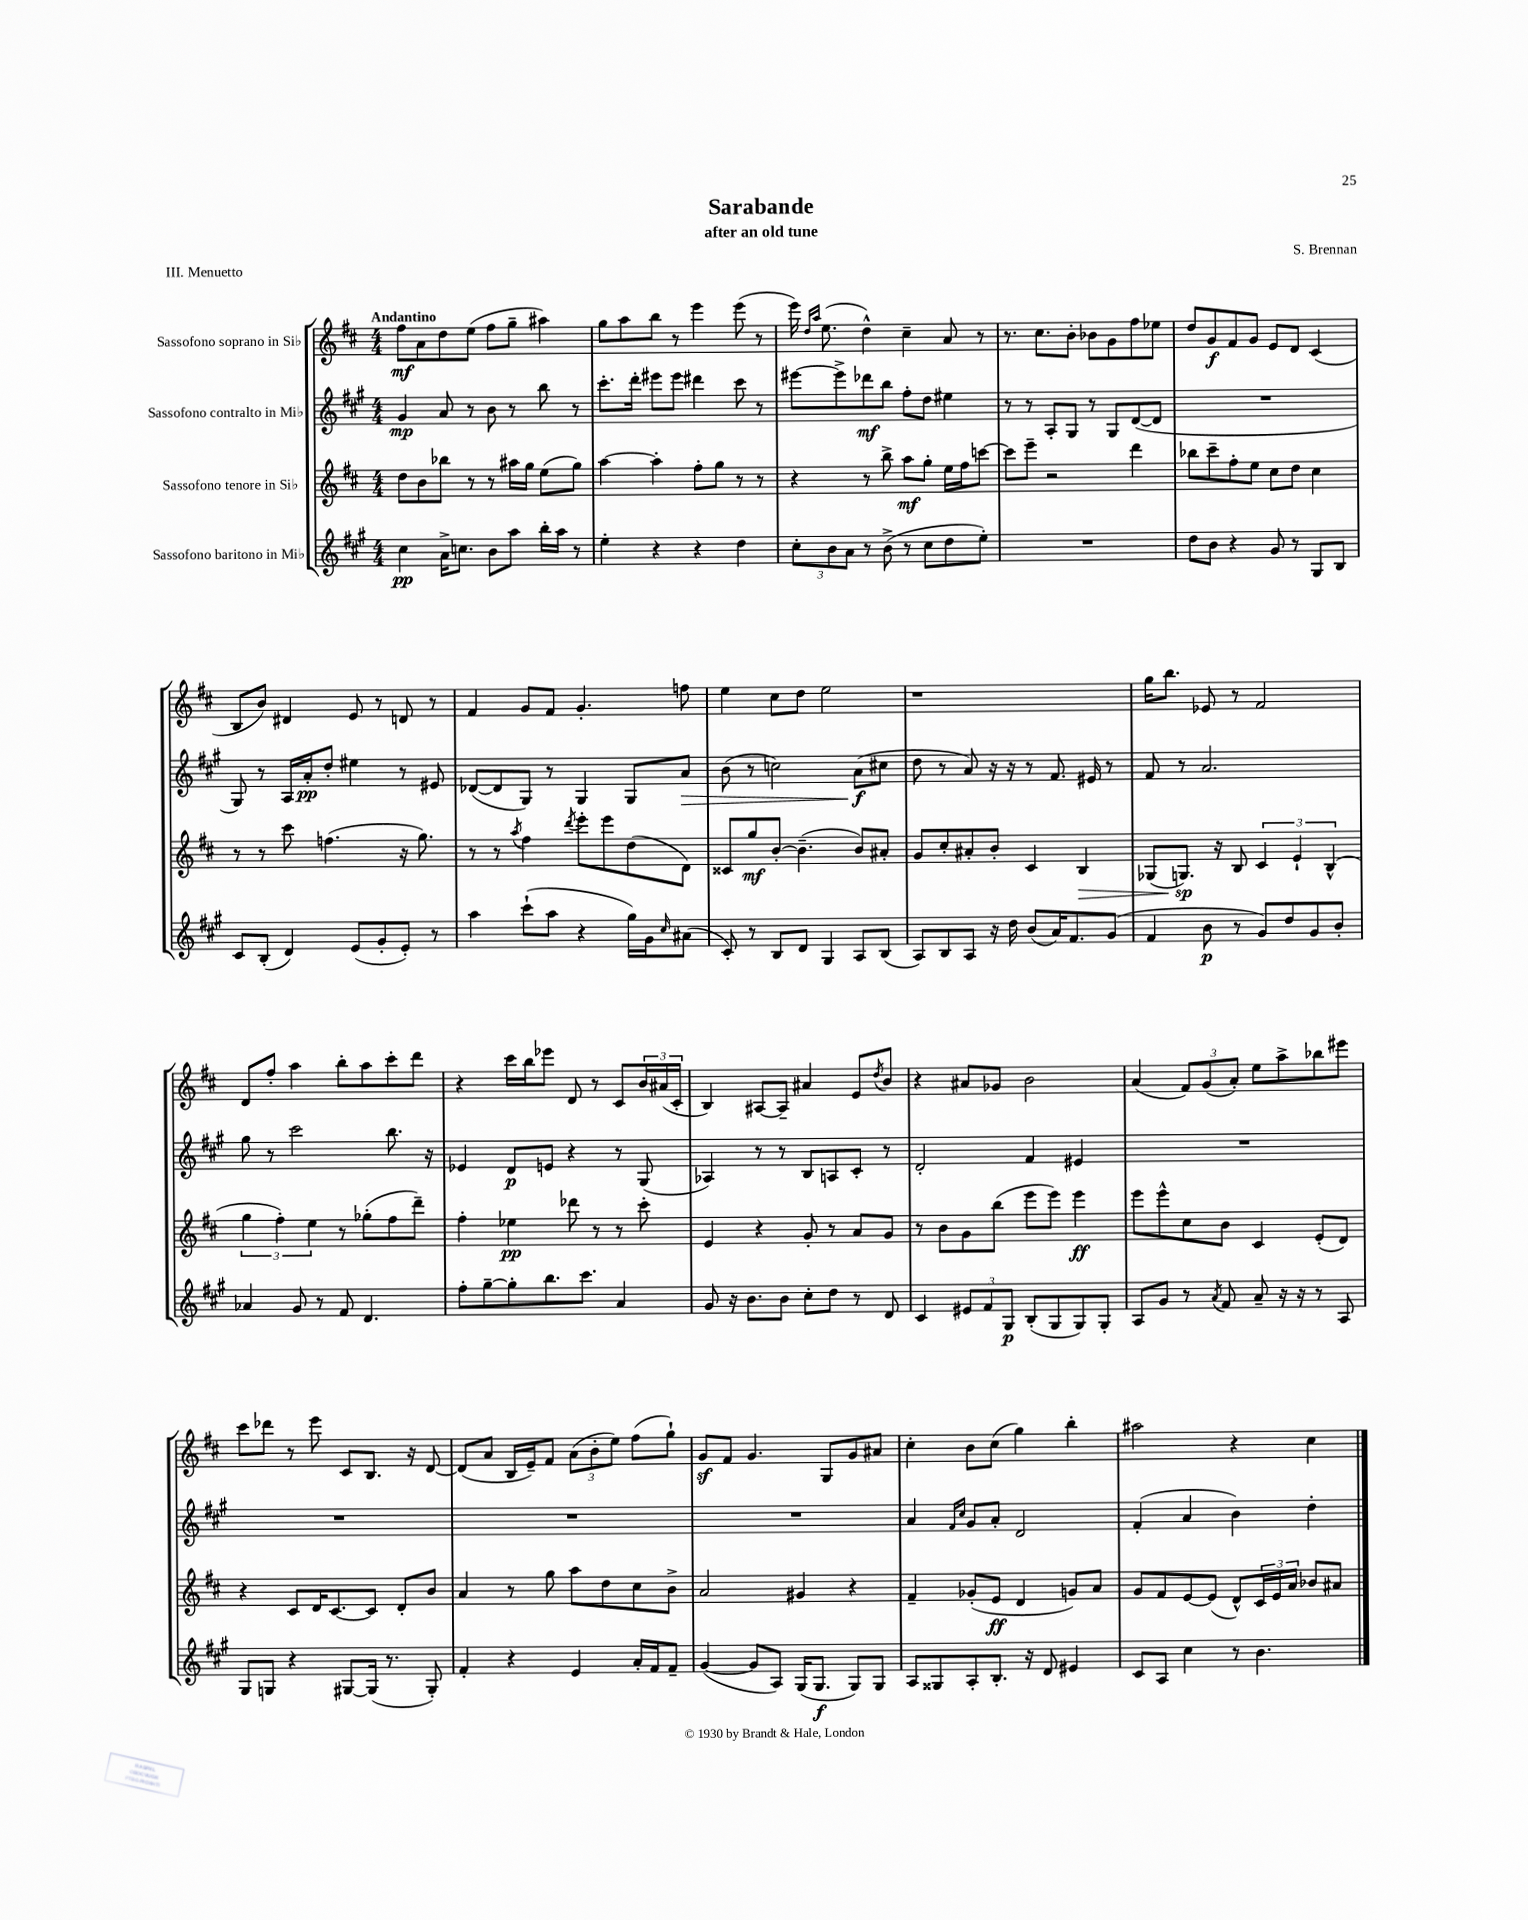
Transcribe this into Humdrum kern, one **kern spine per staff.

**kern	**dynam	**kern	**dynam	**kern	**dynam	**kern	**dynam
*part4	*part4	*part3	*part3	*part2	*part2	*part1	*part1
*staff4	*staff4	*staff3	*staff3	*staff2	*staff2	*staff1	*staff1
*I"Sassofono baritono in Mi♭	*	*I"Sassofono tenore in Si♭	*	*I"Sassofono contralto in Mi♭	*	*I"Sassofono soprano in Si♭	*
*clefG2	*	*clefG2	*	*clefG2	*	*clefG2	*
*k[f#c#g#]	*	*k[f#c#]	*	*k[f#c#g#]	*	*k[f#c#]	*
*M4/4	*	*M4/4	*	*M4/4	*	*M4/4	*
=1	=1	=1	=1	=1	=1	=1	=1
!	!	!	!	!	!	!LO:TX:a:B:t=Andantino	!
4cc#\	pp	8dd\L	.	4g#/	mp	8ff#\L	mf
.	.	8b\	.	.	.	8a\	.
16a^\KL	.	8bb-X\J	.	8a/	.	8dd\	.
8.ccn\J	.	.	.	.	.	.	.
.	.	8r	.	8r	.	(8ee\J	.
8b\L	.	8r	.	8b\	.	8ff#\L	.
8aa\J	.	16aa#X\LL	.	8r	.	8gg~\J	.
.	.	16gg\JJ	.	.	.	.	.
16bb'\LL	.	(8ee\L	.	8bb\	.	4aa#X\)	.
16aa\JJ	.	.	.	.	.	.	.
8r	.	8gg\J)	.	8r	.	.	.
=2	=2	=2	=2	=2	=2	=2	=2
4ee'\	.	[4aa\	.	8.ccc#'\L	.	8gg\L	.
.	.	.	.	.	.	8aa\	.
.	.	.	.	16ddd'\Jk	.	.	.
4r	.	4aa'\]	.	8eee#X\L	.	8bb\J	.
.	.	.	.	8eee#\J	.	8r	.
4r	.	8ff#'\L	.	4ddd#X\	.	4eee\	.
.	.	8gg\J	.	.	.	.	.
4dd\	.	8r	.	8ccc#\	.	(8eee\	.
.	.	8r	.	8r	.	8r	.
=3	=3	=3	=3	=3	=3	=3	=3
12cc#'\L	.	4r	.	[8eee#X\L	.	16eee\)	.
.	.	.	.	.	.	16qqdd/LL	.
.	.	.	.	.	.	16qqaa/JJ	.
.	.	.	.	.	.	(8.ee\	.
12b\	.	.	.	.	.	.	.
.	.	.	.	8eee#^\]	.	.	.
12a\J	.	.	.	.	.	.	.
8r	.	8r	.	8ddd-X\	mf	4dd^^\)	.
(8b^\	.	8bb^\	.	8bb\J	.	.	.
8r	.	8aa\L	mf	8ff#'\L	.	4cc#~\	.
8cc#\L	.	8gg'\J	.	8dd\J	.	.	.
8dd\	.	16ee\LL	.	4ee#X\	.	8a/	.
.	.	16ff#\J	.	.	.	.	.
8ee'\J)	.	[8cccn\J	.	.	.	8r	.
=4	=4	=4	=4	=4	=4	=4	=4
1r	.	8ccc\L]	.	8r	.	8.r	.
.	.	8eee~\J	.	8r	.	.	.
.	.	.	.	.	.	8.cc#\L	.
.	.	2r	.	8A'/L	.	.	.
.	.	.	.	8G#/J	.	8b'\J	.
.	.	.	.	8r	.	8b-X\L	.
.	.	.	.	8G#/L	.	8g\	.
.	.	4ddd\	.	([8d/	.	8ff#\	.
.	.	.	.	8d/J]	.	8ee-X\J	.
=5	=5	=5	=5	=5	=5	=5	=5
8dd\L	.	8bb-X\L	.	1r	.	8dd/L	.
8b\J	.	8ccc#~\	.	.	.	8g/	f
4r	.	8ff#'\	.	.	.	8f#/	.
.	.	8ee\J	.	.	.	8g/J	.
8g#/	.	8cc#\L	.	.	.	8e/L	.
8r	.	8dd\J	.	.	.	8d/J	.
8G#/L	.	4cc#\	.	.	.	(4c#/	.
8B/J	.	.	.	.	.	.	.
!!LO:LB:g=z
=6	=6	=6	=6	=6	=6	=6	=6
8c#/L	.	8r	.	8G#/)	.	8B/L	.
(8B'/J	.	8r	.	8r	.	8b/J)	.
4d/)	.	8ccc#\	.	16A/LL	.	4d#X/	.
.	.	.	.	16a'/J	pp	.	.
.	.	(4.ffn\	.	8dd'/J	.	.	.
(8e/L	.	.	.	4ee#X\	.	8e/	.
8g#'/	.	.	.	.	.	8r	.
8e'/J)	.	16r	.	8r	.	8dn/	.
.	.	8.gg\)	.	.	.	.	.
8r	.	.	.	8e#X/	.	8r	.
=7	=7	=7	=7	=7	=7	=7	=7
4aa\	.	8r	.	([8d-X/L	.	4f#/	.
.	.	8r	.	8d-/]	.	.	.
.	.	8qaa/	.	.	.	.	.
(8ccc#`\L	.	4ff#\	.	8G#/J)	.	8g/L	.
8aa\J	.	.	.	8r	.	8f#/J	.
.	.	8qddd/	.	.	.	.	.
4r	.	8eee'\L	.	4G#/	.	4.g'/	.
.	.	8eee\	.	.	.	.	.
16gg#\LL)	.	(8dd\	.	8G#/L	.	.	.
16g#\J	.	.	.	.	.	.	.
16qqcc#/	.	.	.	.	.	.	.
!	!	!	!	!	!LO:HP:b	!	!
(8a#X\J	.	8d\J)	.	8a/J	>	8ffn\	.
=8	=8	=8	=8	=8	=8	=8	=8
8c#'/)	.	8c##X/L	.	(8b\	.	4ee\	.
8r	.	8gg/	mf	8r	.	.	.
8B/L	.	[8b'/J	.	2ccn\)	.	8cc#\L	.
8d/J	.	(4.b~\]	.	.	.	8dd\J	.
4G#/	.	.	.	.	.	2ee\	.
8A/L	.	8b/L)	.	(8a\L	f	.	.
(8B/J	.	8a#X'/J	.	8cc#X\J	]	.	.
=9	=9	=9	=9	=9	=9	=9	=9
8A/L)	.	8g/L	.	8dd\	.	1r	.
8B/	.	8cc#'/	.	8r	.	.	.
8A/J	.	8a#X'/	.	8a/)	.	.	.
16r	.	8b'/J	.	16r	.	.	.
16dd\	.	.	.	16r	.	.	.
(8b/L	.	4c#/	.	8r	.	.	.
16a/K)	.	.	.	8.f#/	.	.	.
8.f#/	.	.	.	.	.	.	.
!	!	!	!LO:HP:b	!	!	!	!
.	.	4B/	>	.	.	.	.
.	.	.	.	16e#X/	.	.	.
(8g#/J	.	.	.	8r	.	.	.
=10	=10	=10	=10	=10	=10	=10	=10
4f#/	.	(8G-X/L	.	8f#/	.	16gg\KL	.
.	.	.	.	.	.	8.bb\J	.
.	.	8.Gn/J)	sp	8r	.	.	.
8b\	p	.	.	2.a/	.	8e-X/	.
.	.	16r	]	.	.	.	.
8r	.	8B/	.	.	.	8r	.
8g#/L)	.	6c#/	.	.	.	2f#/	.
8dd/	.	.	.	.	.	.	.
.	.	6e`/	.	.	.	.	.
8g#/	.	.	.	.	.	.	.
.	.	(6B^^/	.	.	.	.	.
8b'/J	.	.	.	.	.	.	.
!!LO:LB:g=z
=11	=11	=11	=11	=11	=11	=11	=11
4a-X/	.	6gg\	.	8gg#\	.	8d/L	.
.	.	.	.	8r	.	8ff#'/J	.
.	.	6ff#'\)	.	.	.	.	.
8g#/	.	.	.	2ccc#\	.	4aa\	.
.	.	6ee\	.	.	.	.	.
8r	.	.	.	.	.	.	.
8f#/	.	8r	.	.	.	8bb'\L	.
4.d/	.	(8gg-X'\L	.	.	.	8aa\	.
.	.	8ff#\	.	8.bb\	.	8ccc#'\	.
.	.	8ddd~\J)	.	.	.	8ddd\J	.
.	.	.	.	16r	.	.	.
=12	=12	=12	=12	=12	=12	=12	=12
8ff#'\L	.	4ff#'\	.	4e-X/	.	4r	.
[8gg#~\	.	.	.	.	.	.	.
8gg#'\]	.	4ee-X\	pp	8d/L	p	16ccc#\LL	.
.	.	.	.	.	.	16bb\J	.
8.bb\	.	.	.	8en/J	.	8eee-X\J	.
.	.	8ddd-X\	.	4r	.	8d/	.
8.ccc#\J	.	.	.	.	.	.	.
.	.	8r	.	.	.	8r	.
4a/	.	8r	.	8r	.	8c#/L	.
.	.	8ccc#'\	.	(8G#/	.	24b/L	.
.	.	.	.	.	.	(24a#X/	.
.	.	.	.	.	.	24c#'/JJ	.
=13	=13	=13	=13	=13	=13	=13	=13
8g#/	.	4e/	.	4A-X/)	.	4B/)	.
16r	.	.	.	.	.	.	.
8.b\L	.	.	.	.	.	.	.
.	.	4r	.	8r	.	[8A#X/L	.
8b\J	.	.	.	8r	.	8A#~/J]	.
8cc#'\L	.	8g'/	.	8B/L	.	4a#X/	.
8dd\J	.	8r	.	8An/	.	.	.
8r	.	8a/L	.	8c#'/J	.	8e/L	.
.	.	.	.	.	.	8qdd/	.
8d/	.	8g/J	.	8r	.	8b/J	.
=14	=14	=14	=14	=14	=14	=14	=14
4c#/	.	8r	.	2d'/	.	4r	.
.	.	8b\L	.	.	.	.	.
12e#X/L	.	8g\	.	.	.	8a#X/L	.
12f#/	.	.	.	.	.	.	.
.	.	(8bb\J	.	.	.	8g-X/J	.
12G#/J	p	.	.	.	.	.	.
(8B'/L	.	8eee\L	.	4f#/	.	2b\	.
8G#/	.	8eee\J)	.	.	.	.	.
8G#/)	.	4eee\	ff	4e#X/	.	.	.
8G#'/J	.	.	.	.	.	.	.
=15	=15	=15	=15	=15	=15	=15	=15
8A/L	.	8eee\L	.	1r	.	(4a/	.
8g#/J	.	8eee^^\	.	.	.	.	.
8r	.	8cc#\	.	.	.	12f#/L)	.
.	.	.	.	.	.	(12g/	.
8qa/	.	.	.	.	.	.	.
8f#/	.	8b\J	.	.	.	.	.
.	.	.	.	.	.	12a'/J)	.
8a~/	.	4c#/	.	.	.	8ee\L	.
16r	.	.	.	.	.	8aa^\	.
16r	.	.	.	.	.	.	.
8r	.	(8e'/L	.	.	.	8bb-X\	.
8A/	.	8d/J)	.	.	.	8eee#X\J	.
!!LO:LB:g=z
=16	=16	=16	=16	=16	=16	=16	=16
8G#/L	.	4r	.	1r	.	8ccc#\L	.
8Gn/J	.	.	.	.	.	8ddd-X\J	.
4r	.	8c#/L	.	.	.	8r	.
.	.	16d/K	.	.	.	8eee\	.
.	.	[8.c#/	.	.	.	.	.
[8G#X/L	.	.	.	.	.	8c#/L	.
(16G#/Jk]	.	8c#/J]	.	.	.	8.B/J	.
8.r	.	.	.	.	.	.	.
.	.	8d'/L	.	.	.	.	.
.	.	.	.	.	.	16r	.
8G#'/)	.	8b/J	.	.	.	[8d/	.
=17	=17	=17	=17	=17	=17	=17	=17
4f#'/	.	4a/	.	1r	.	(8d/L]	.
.	.	.	.	.	.	8a/J	.
4r	.	8r	.	.	.	16B/LL	.
.	.	.	.	.	.	16e~/J)	.
.	.	8gg\	.	.	.	8f#/J	.
4e/	.	8aa\L	.	.	.	(12a\L	.
.	.	.	.	.	.	12b'\	.
.	.	8dd\	.	.	.	.	.
.	.	.	.	.	.	12ee\J)	.
16a'/LL	.	8cc#\	.	.	.	(8ff#\L	.
16f#/J	.	.	.	.	.	.	.
8f#~/J	.	8b^\J	.	.	.	8gg`\J)	.
=18	=18	=18	=18	=18	=18	=18	=18
([4g#/	.	2a/	.	1r	.	8gz/L	.
.	.	.	.	.	.	8f#/J	.
8g#/L]	.	.	.	.	.	4.g/	.
8A/J)	.	.	.	.	.	.	.
(16G#/KL	.	4g#X/	.	.	.	.	.
8.G#/J	f	.	.	.	.	.	.
.	.	.	.	.	.	8G/L	.
8G#/L)	.	4r	.	.	.	8g/	.
8G#/J	.	.	.	.	.	8a#X/J	.
=19	=19	=19	=19	=19	=19	=19	=19
8A/L	.	4f#~/	.	4a/	.	4cc#'\	.
8G##X/	.	.	.	.	.	.	.
.	.	.	.	16qqf#/LL	.	.	.
.	.	.	.	16qqcc#/JJ	.	.	.
8A'/	.	(8g-X'/L	.	8g#/L	.	8b\L	.
8.B'/J	.	8e/J	ff	8a'/J	.	(8cc#\J	.
.	.	4d/	.	2d/	.	4gg\)	.
16r	.	.	.	.	.	.	.
8d/	.	.	.	.	.	.	.
4e#X/	.	8gn/L)	.	.	.	4bb'\	.
.	.	8a/J	.	.	.	.	.
=20	=20	=20	=20	=20	=20	=20	=20
8c#/L	.	8g/L	.	(4f#'/	.	2aa#X\	.
8A/J	.	8f#/	.	.	.	.	.
4cc#\	.	[8e/	.	4a/	.	.	.
.	.	(8e/J]	.	.	.	.	.
8r	.	8d^^/L)	.	4b\)	.	4r	.
4.b\	.	24c#/L	.	.	.	.	.
.	.	24e/	.	.	.	.	.
.	.	24a/JJ	.	.	.	.	.
.	.	8b-X/L	.	4dd'\	.	4cc#\	.
.	.	8a#X/J	.	.	.	.	.
==	==	==	==	==	==	==	==
*-	*-	*-	*-	*-	*-	*-	*-
